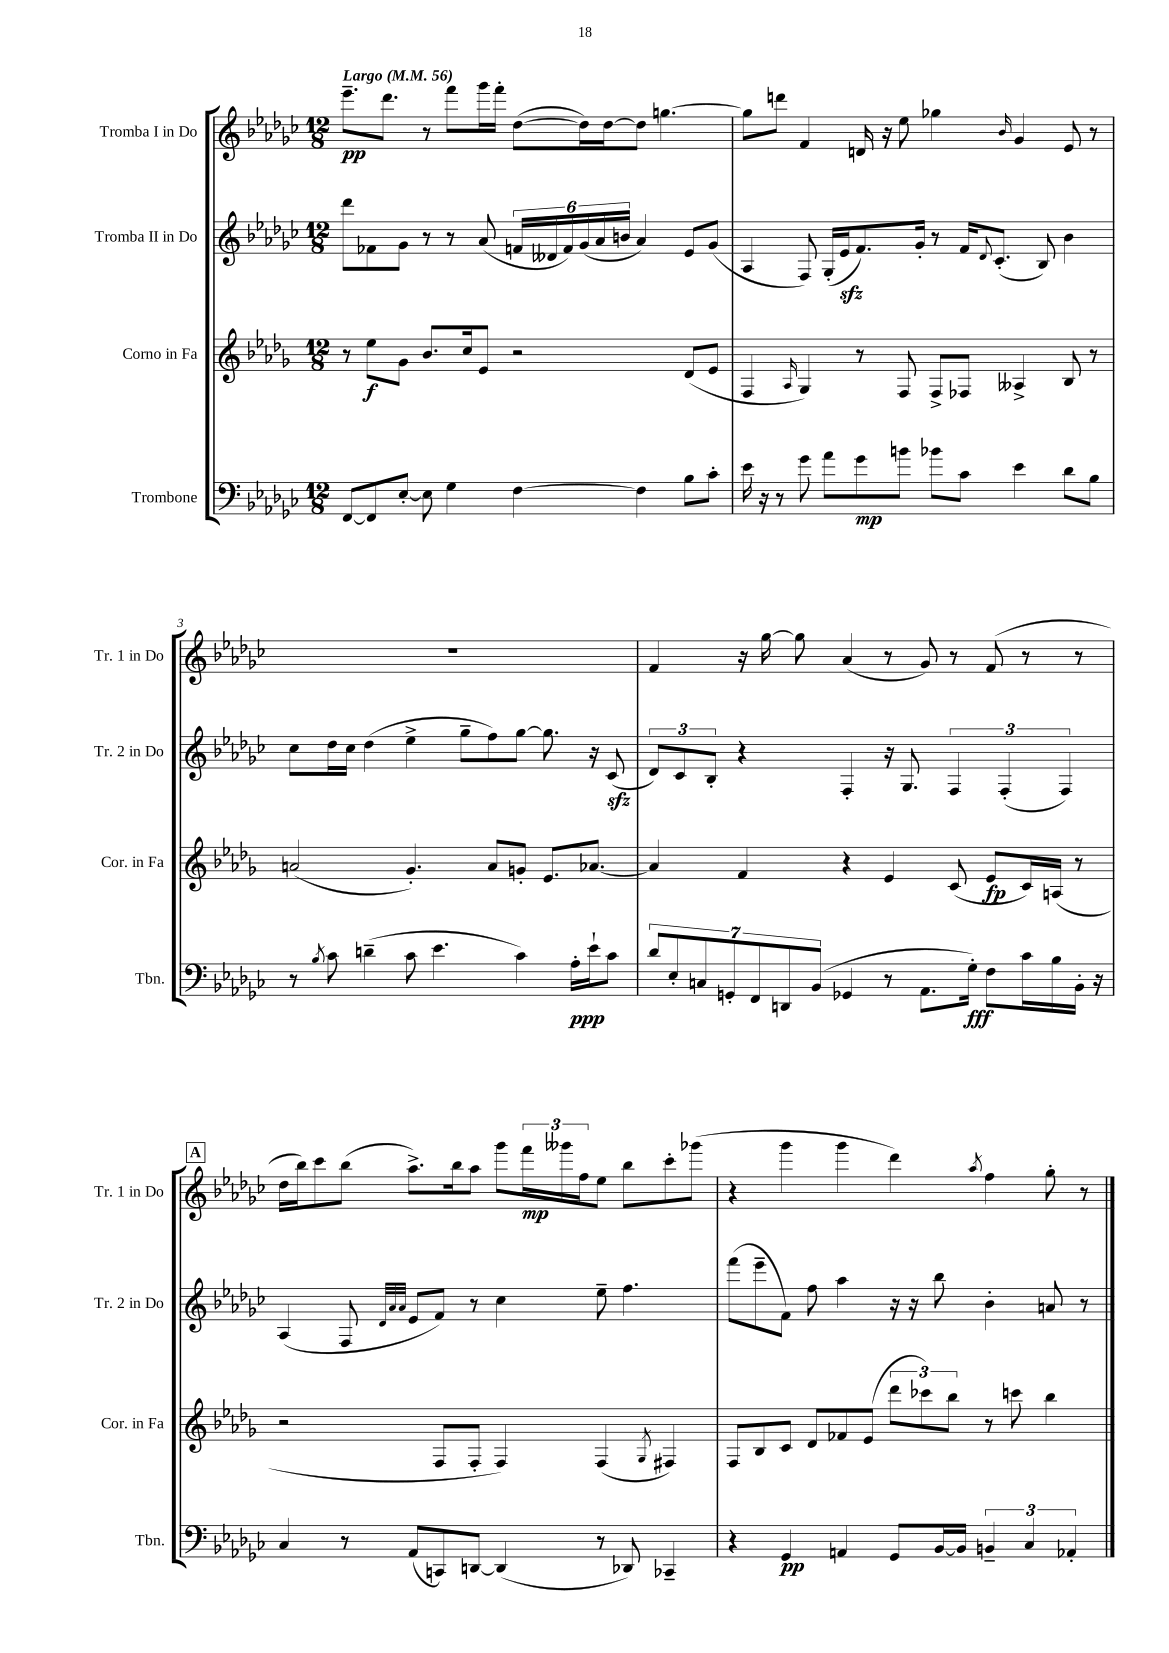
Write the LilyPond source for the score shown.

<<
\new StaffGroup <<
\new Staff = "s0" \with { instrumentName = "Tromba I in Do" shortInstrumentName = "Tr. 1 in Do" } {
    \clef treble \key ges \major \numericTimeSignature \time 12/8 \tempo "Largo" 4 = 56
    ees'''8.--\pp des'''8. r8 f'''8 ges'''16 f'''16-. des''8~( des''16) des''16~ des''8 g''4.~ |
    g''8 d'''8 f'4 d'16 r16 ees''8 ges''4 \grace { bes'16 } ges'4 ees'8 r8 |
    R1. |
    f'4 r16 ges''16~ ges''8 aes'4( r8 ges'8) r8 f'8( r8 r8 |
    \mark \markup { \box "A" } des''16 bes''16) ces'''8 bes''8( aes''8.->) bes''16 aes''8 ges'''8 \tuplet 3/2 { f'''16\mp geses'''16 f''16 } ees''8 bes''8 ces'''8-. ges'''8( |
    r4 ges'''4 ges'''4 des'''4) \acciaccatura { aes''8 } f''4 ges''8-. r8 \bar "|." |
}
\new Staff = "s1" \with { instrumentName = "Tromba II in Do" shortInstrumentName = "Tr. 2 in Do" } {
    \clef treble \key ges \major \numericTimeSignature \time 12/8
    des'''8 fes'8 ges'8 r8 r8 aes'8( \tuplet 6/4 { f'16 deses'16 f'16) ges'16( aes'16 b'16 } aes'4) ees'8 ges'8( |
    aes4 f8) ges16-.( ees'16\sfz f'8.) ges'16-. r8 f'16 \appoggiatura { des'8 } ces'8.-.( bes8) bes'4 |
    ces''8 des''16 ces''16 des''4( ees''4-> ges''8-- f''8) ges''8~ ges''8. r16 ces'8\sfz( |
    \tuplet 3/2 { des'8) ces'8 bes8-. } r4 f4-. r16 ges8. \tuplet 3/2 { f4 f4-.( f4) } |
    \mark \markup { \box "A" } aes4( f8 \grace { des'32 aes'32 aes'32 } ees'8 f'8) r8 ces''4 ees''8-- f''4. |
    f'''8( ees'''8-- f'8) f''8 aes''4 r16 r16 bes''8 bes'4-. a'8 r8 \bar "|." |
}
\new Staff = "s2" \with { instrumentName = "Corno in Fa" shortInstrumentName = "Cor. in Fa" } {
    \clef treble \key des \major \numericTimeSignature \time 12/8
    r8 ees''8\f ges'8 bes'8. c''16 ees'8 r2 des'8( ees'8 |
    f4 \grace { aes16 } ges4) r8 f8 f8-> fes8 aeses4-> bes8 r8 |
    a'2( ges'4.-.) a'8 g'8-. ees'8. aes'8.~ |
    aes'4 f'4 r4 ees'4 c'8( ees'8\fp c'16) a16( r8 |
    \mark \markup { \box "A" } r2 f8 f8-. f4) f4( \acciaccatura { ges8 } fis4) |
    f8 bes8 c'8 des'8 fes'8 ees'8( \tuplet 3/2 { des'''8 ces'''8) bes''8 } r8 c'''8 bes''4 \bar "|." |
}
\new Staff = "s3" \with { instrumentName = "Trombone" shortInstrumentName = "Tbn." } {
    \clef bass \key ges \major \numericTimeSignature \time 12/8
    f,8~ f,8 ees8~-. ees8 ges4 f4~ f4 bes8 ces'8-. |
    ees'16 r16 r8 ges'8 aes'8 ges'8\mp b'8 bes'8 ces'8 ees'4 des'8 bes8 |
    r8 \acciaccatura { bes8 } ces'8 d'4--( ces'8 ees'4. ces'4) aes16-.\ppp ees'16-! ces'8 |
    \tuplet 7/4 { des'8 ees8-. c8 g,8-. f,8 d,8 bes,8( } ges,4 r8 aes,8. ges16-.\fff) f8 ces'16 bes16 bes,16-. r16 |
    \mark \markup { \box "A" } ces4 r8 aes,8( c,8) d,8~ d,4( r8 des,8) ces,4-- |
    r4 ges,4\pp a,4 ges,8 bes,16~ bes,16 \tuplet 3/2 { b,4-- ces4 aes,4-. } \bar "|." |
}
>>
>>
